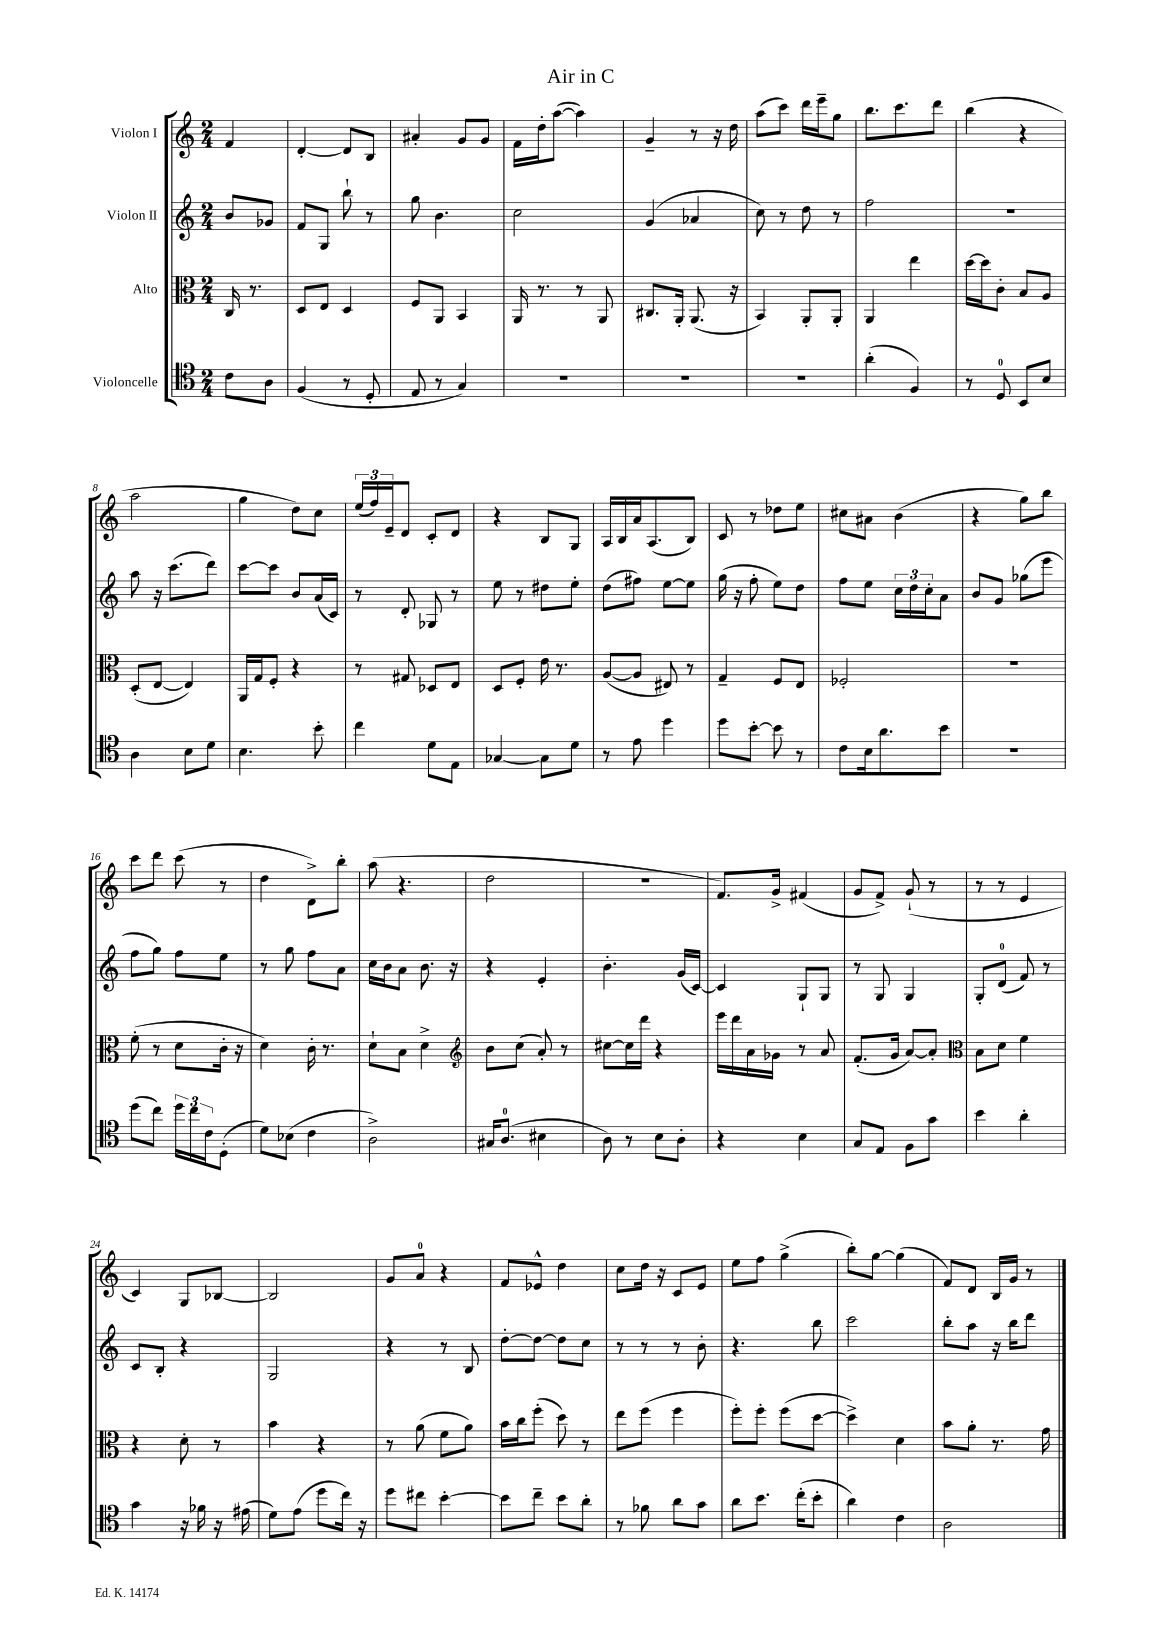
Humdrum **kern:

**kern	**kern	**kern	**kern
*staff4	*staff3	*staff2	*staff1
*clefC4	*clefC3	*clefG2	*clefG2
*k[]	*k[]	*k[]	*k[]
*M2/4	*M2/4	*M2/4	*M2/4
8c\L	16C/	8b/L	4f/
.	8.r	.	.
8A\J	.	8g-/J	.
=	=	=	=
(4F/	8D/L	8f/L	[4d'/
.	8E/J	8G/J	.
8r	4D/	8bb`\	8d/]L
8D'/	.	8r	8B/J
=	=	=	=
8E/	8F/L	8gg\	4a#'/
8r	8AA/J	4.b\	.
4G/)	4BB/	.	8g/L
.	.	.	8g/J
=	=	=	=
2r	16AA/	2cc\	16f\LL
.	8.r	.	16dd'\J
.	.	.	([8aa\J
.	8r	.	4aa\])
.	8AA/	.	.
=	=	=	=
2r	8.C#/L	(4g/	4g~/
.	16AA'/Jk	.	.
.	(8.AA/	4a-/	8r
.	.	.	16r
.	16r	.	16dd\
=	=	=	=
2r	4BB/)	8cc\)	(8aa\L
.	.	8r	8ccc\J)
.	8AA'/L	8dd\	16ddd\LL
.	.	.	16eee~\J
.	8AA'/J	8r	8gg\J
=	=	=	=
(4a'\	4AA/	2ff\	8.bb\L
.	.	.	8.ccc\
4F/)	4ee\	.	.
.	.	.	8ddd\J
=	=	=	=
8r	[16dd\LL	2r	(4bb\
.	16dd\]J	.	.
8D/	8c'\J	.	.
8BB/L	8B/L	.	4r
8B/J	8A/J	.	.
=	=	=	=
4A\	(8D'/L	8aa\	2aa\
.	[8E/J	16r	.
.	.	(8.ccc\L	.
8B\L	4E/])	.	.
8d\J	.	8ddd\J)	.
=	=	=	=
4.B\	16AA/LL	[8ccc\L	4gg\
.	16G/J	.	.
.	8F'/J	8ccc\]J	.
.	4r	8b/L	8dd\L)
8b'\	.	(16a/L	8cc\J
.	.	16c/JJ)	.
=	=	=	=
4cc\	8r	8r	(24ee/LL
.	.	.	24ff/)
.	.	.	24e~/J
.	8G#/	8d'/	8d/J
8d\L	8D-/L	8G-/	8c'/L
8E\J	8E/J	8r	8d/J
=	=	=	=
[4G-/	8D/L	8ee\	4r
.	8F'/J	8r	.
8G-\]L	16e\	8dd#\L	8B/L
.	8.r	.	.
8d\J	.	8ee'\J	8G/J
=	=	=	=
8r	([8A/L	(8dd\L	16A/LL
.	.	.	16B/
8e\	8A/]J	8ff#\J)	16a/J
.	.	.	(8.A/
4dd\	8E#/)	[8ee\L	.
.	8r	8ee\]J	8B/J)
=	=	=	=
8dd\L	4G~/	(16gg\	8c/
.	.	16r	.
[8b'\J	.	8ff'\	8r
8b\]	8F/L	8ee\L)	8dd-\L
8r	8E/J	8dd\J	8ee\J
=	=	=	=
8c\L	2F-'/	8ff\L	8cc#\L
16B\k	.	8ee\J	8a#\J
8.a\	.	.	.
.	.	24cc\LL	(4b\
.	.	24dd\	.
.	.	24cc'\J	.
8b\J	.	8a\J	.
=	=	=	=
2r	2r	8b/L	4r
.	.	8g/J	.
.	.	(8gg-\L	8gg\L)
.	.	8eee\J	8bb\J
=	=	=	=
(8dd\L	(8f'\	8ff\L	8ccc\L
8cc\J)	8r	8gg\J)	8ddd\J
24dd\LL	8d\L	8ff\L	(8ccc\
24cc\	.	.	.
24c\J	.	.	.
(8D'\J	16c'\Jk	8ee\J	8r
.	16r	.	.
=	=	=	=
8d\L)	4d\)	8r	4dd\
(8B-\J	.	8gg\	.
4c\	16c'\	8ff\L	8d^\L)
.	8.r	.	.
.	.	8a\J	8bb'\J
=	=	=	=
2A^\)	8d`\L	16cc\LL	(8aa\
.	.	16b\J	.
.	8B\J	8a\J	4.r
.	4d^\	8.b\	.
.	.	16r	.
=	=	=	=
*	*clefG2	*	*
16G#/LK	8b\L	4r	2dd\
(8.A/J	.	.	.
.	(8cc\J	.	.
4B#\	8a'/)	4e'/	.
.	8r	.	.
=	=	=	=
8A\)	[8cc#\L	4.b'\	2r
8r	16cc#\]L	.	.
.	16ddd\JJ	.	.
8B\L	4r	.	.
8A'\J	.	(16g/LL	.
.	.	[16c/JJ)	.
=	=	=	=
4r	16eee\LL	4c/]	8.f/L)
.	16ddd\	.	.
.	16a\	.	.
.	16g-\JJ	.	16g^/Jk
4B\	8r	8G`/L	(4f#/
.	8a/	8G/J	.
=	=	=	=
8G/L	(8.f'/L	8r	8g/L
8E/J	.	8G/	8f^/J)
.	16g/Jk	.	.
8F\L	[8a/L)	4G/	(8g`/
8g\J	8a'/]J	.	8r
=	=	=	=
*	*clefC3	*	*
4b\	8B\L	8G'/L	8r
.	8d\J	(8d/J	8r
4a'\	4f\	8f/)	4e/
.	.	8r	.
=	=	=	=
4g\	4r	8c/L	4c/)
.	.	8B'/J	.
16r	8d'\	4r	8G/L
16f-\	.	.	.
16r	8r	.	[8B-/J
(16e#\	.	.	.
=	=	=	=
8d\L)	4b\	2G/	2B-/]
(8e\J	.	.	.
8dd\L	4r	.	.
16cc\Jk)	.	.	.
16r	.	.	.
=	=	=	=
8dd\L	8r	4r	8g/L
8cc#\J	(8a\	.	8a/J
[4b'\	8f\L	8r	4r
.	8a\J)	8B/	.
=	=	=	=
8b\]L	16b\LL	[8dd'\L	8f/L
.	16cc\J	.	.
8cc~\J	(8ff'\J	8dd\_J	8e-^^/J
8b\L	8dd\)	8dd\]L	4dd\
8a'\J	8r	8cc\J	.
=	=	=	=
8r	8ee\L	8r	8cc\L
8f-\	(8ff\J	8r	16dd\Jk
.	.	.	16r
8a\L	4ff\	8r	8c/L
8g\J	.	8b'\	8e/J
=	=	=	=
8a\L	8ff'\L)	4.r	8ee\L
8.b\J	8ff'\J	.	8ff\J
.	(8ff\L	.	(4gg^\
(16cc'\LK	.	.	.
8b'\J	[8dd\J	8bb\	.
=	=	=	=
4a\)	4dd^\])	2ccc\	8bb'\L)
.	.	.	[8gg\J
4c\	4d\	.	(4gg\]
=	=	=	=
2A\	8b\L	8bb'\L	8f/L)
.	8a'\J	8aa\J	8d/J
.	8.r	16r	16B/LL
.	.	16bb\LK	16g/JJ
.	.	8ddd\J	8r
.	16g\	.	.
==	==	==	==
*-	*-	*-	*-
